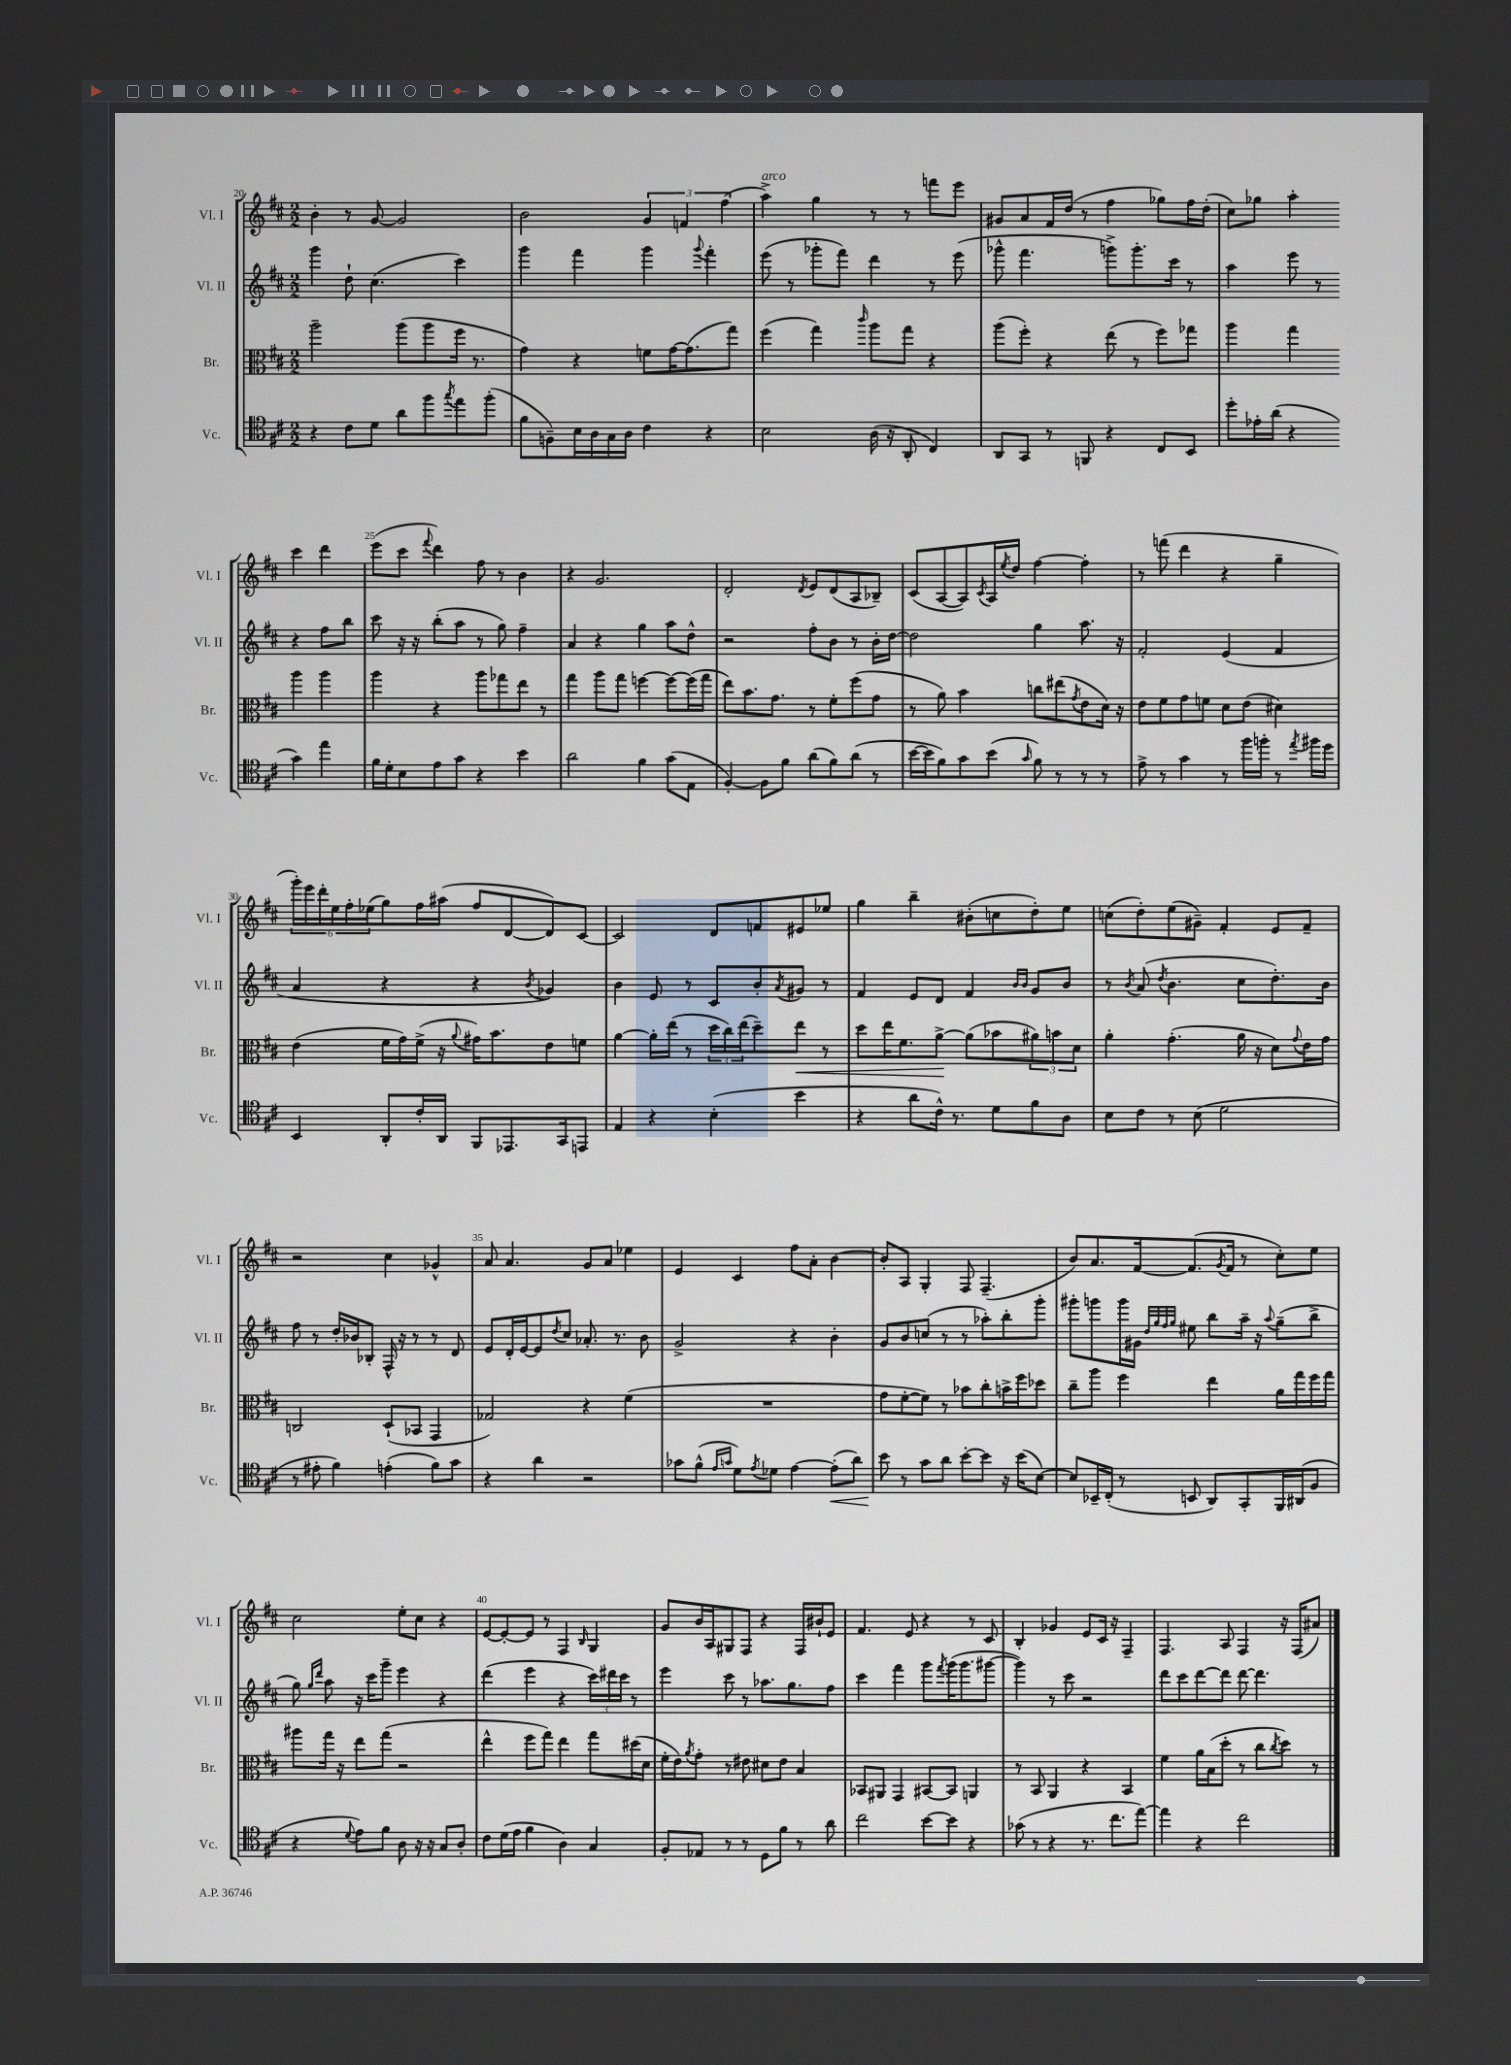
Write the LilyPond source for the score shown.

<<
\new StaffGroup <<
\new Staff = "s0" \with { instrumentName = "Vl. I" shortInstrumentName = "Vl. I" } {
    \clef treble \key d \major \numericTimeSignature \time 2/2
    b'4-. r8 g'8~ g'2 |
    b'2 \tuplet 3/2 { g'4 f'4 fis''4( } |
    a''4->^\markup { \italic "arco" }) g''4 r8 r8 f'''8 e'''8 |
    gis'8 a'8 fis'16 d''16( r8 fis''4 ges''8) fis''16 d''16-.( |
    cis''8) ges''8 a''4-. cis'''4 d'''4 |
    e'''8( cis'''8 \appoggiatura { fis'''8 } d'''4) fis''8 r8 b'4 |
    r4 g'2. |
    d'2-. \acciaccatura { d'8 } e'8 d'8( a8 bes8--) |
    cis'8( a8~ a8) \acciaccatura { cis'8 } a16 \acciaccatura { e''8 } d''16 fis''4~ fis''4-. |
    r8 f'''8( d'''4 r4 g''4-- |
    \tuplet 6/4 { g'''16-.) e'''16 d'''16-. e''16 fis''16-. ees''16( } g''8) fis''16 ais''16( fis''8 d'8~ d'8) cis'8~ |
    cis'2 d'8 f'8 eis'8 ees''8 |
    g''4 b''4-- bis'8-.( c''8 d''8-.) e''8 |
    c''8( d''8-.) e''8( gis'8--) fis'4-. e'8 fis'8-- |
    r2 cis''4 ges'4-^ |
    a'8 a'4. g'8 a'8 ees''4 |
    e'4 cis'4 fis''8 a'8-. b'4~ |
    b'8-. a8 g4-. fis8 fis4.--( |
    b'8) a'8. fis'16~ fis'8.( \acciaccatura { g'8 } fis'16 r8 cis''8-.) e''8 |
    cis''2 e''8-. cis''8 r4 |
    e'8~ e'8~-. e'8 r8 fis4 \grace { b16 } g4 |
    g'8 b'16 a16 gis8 fis8 r4 fis16 bis'16-! e'8 |
    fis'4. e'8 r4 r8 cis'8 |
    b4-. ges'4 e'8 cis'16 r16 fis4-- |
    fis4. a8 fis4 r16 fis16( ais'8) \bar "|." |
}
\new Staff = "s1" \with { instrumentName = "Vl. II" shortInstrumentName = "Vl. II" } {
    \clef treble \key d \major \numericTimeSignature \time 2/2
    g'''4 d''8-! cis''4.( cis'''4) |
    g'''4 fis'''4 g'''4 \appoggiatura { g'''8 } fis'''4-. |
    e'''8( r8 ges'''8-. fis'''8) d'''4 r8 e'''8( |
    ges'''8-^ fis'''4. g'''8->) g'''8.-. cis'''16 r8 |
    a''4 e'''8 r8 r4 fis''8 b''8 |
    cis'''8 r16 r16 b''8-.( a''8 r8 g''8) fis''4-- |
    a'4 r4 g''4 a''8 d''8-^ |
    r2 fis''8-. b'8 r8 b'16-. d''16~ |
    d''2 g''4 a''8. r16 |
    fis'2-. e'4( fis'4 |
    a'4 r4 r4 \acciaccatura { b'8 } ges'4) |
    b'4 e'8 r8 cis'8 b'8-. \acciaccatura { a'8 } gis'8 r8 |
    fis'4 e'8 d'8 fis'4 \grace { b'16 b'16 } g'8 b'8 |
    r8 \acciaccatura { b'8 } a'8( \acciaccatura { d''8 } b'4. cis''8 d''8.-.) b'16 |
    fis''8 r8 d''16-. bes'16 bes8-. fis16-^ r16 r8 r8 d'8 |
    e'8 d'16-. e'16~ e'8 \acciaccatura { d''8 } cis''8 aes'8.-. r8. b'8 |
    g'2-> r4 b'4-. |
    g'8 b'8 c''8( r8 r8 aes''8-.) b''8-. g'''8-. |
    gis'''8-. g'''8 g'''16 gis'16 \grace { d''32 g''32 fis''32 g''32 } eis''8 b''8 a''16-- r16 \appoggiatura { a''8 } g''8--( b''8-> |
    g''8) \grace { g''16 d'''16 } a''8 r16 cis'''16 g'''8-- e'''4 r4 |
    d'''4( e'''4 r4 \tuplet 3/2 { cis'''16) dis'''16 cis'''16 } r8 |
    e'''4 cis'''8 r8 aes''8. g''8. fis''8 |
    cis'''4 fis'''4 g'''8 \acciaccatura { fis'''8 } g'''16( g'''8. gis'''8~ |
    gis'''4) r8 cis'''8 r2 |
    d'''8 cis'''8 d'''8~ d'''8 d'''8~ d'''4. \bar "|." |
}
\new Staff = "s2" \with { instrumentName = "Br." shortInstrumentName = "Br." } {
    \clef alto \key d \major \numericTimeSignature \time 2/2
    a''2-- a''8( a''8 fis''16 r8. |
    g'4) r4 f'8 g'16~ g'8.( g''8) |
    fis''4( g''4) \grace { cis'''16 } a''8 g''8 r4 |
    a''8( fis''8-.) r4 e''8( r8 fis''8) ges''8 |
    a''4 g''4 a''4 a''4 |
    a''4 r4 a''8 ges''8 e''8 r8 |
    g''4 a''8 g''8 f''4~ f''8~ f''16( g''16 |
    e''8) b'8. g'8. r8 fis'8-. fis''8( g'8 |
    r8 a'8) b'4 c''8 eis''8( \acciaccatura { g'8 } e'8 d'16) r16 |
    e'8 fis'8 g'8 f'8 d'8 e'8( dis'4) |
    e'4( fis'16 g'16) fis'16->( r16 \appoggiatura { a'8 } gis'16) b'8. e'8 f'8 |
    a'4~ a'16-. e''16( r8 \tuplet 3/2 { d''16 cis''16) e''16( } d''8--) e''8\< r8 |
    d''8 e''16 fis'8. a'8~->\! a'8( bes'8 \tuplet 3/2 { ais'8) b'8 d'8 } |
    a'4-. g'4.-.( a'16 r16 d'8) \appoggiatura { g'8 } e'16 g'16 |
    c2 d8-!( bes,8 g,4 |
    ges2) r4 fis'4( |
    R1 |
    g'8 fis'8~-. fis'8) r8 bes'8 cis''8-. b'16-> fis''16 des''8 |
    cis''8-- a''8 fis''4 e''4 a'16 g''16 fis''16 g''16 |
    ais''8 g''16 r16 e''8 g''8( r2 |
    e''4-^ fis''8 g''8) e''4 g''8 dis''16( d'16 |
    fis'16-. e'16) \acciaccatura { a'8 } g'8-. r8 eis'8 dis'8 eis'8 b4 |
    bes,8 ais,8 g,4 bis,8~ bis,8 a,4 |
    r8 b,8 a,4 r4 b,4 |
    fis'4 a'16 b16( d''8-. r8 cis''8 \acciaccatura { cis''8 } d''8) r8 \bar "|." |
}
\new Staff = "s3" \with { instrumentName = "Vc." shortInstrumentName = "Vc." } {
    \clef tenor \key d \major \numericTimeSignature \time 2/2
    r4 cis'8 d'8 a'8 fis''8 \acciaccatura { g''8 } e''8 fis''8-.( |
    fis'8 f8--) b16 a16 g16 a16 cis'4 r4 |
    b2 a16( r16 a,8-. cis4) |
    a,8 g,8 r8 f,8 r4 cis8 b,8 |
    d''8-. ees'16-. a'16( r4 g'4) e''4 |
    fis'16 d'16-. b8 e'8 g'8 r4 b'4 |
    a'2 fis'4 g'8( e8 |
    fis4~-.) fis8 fis'8 a'8( fis'8) a'8( r8 |
    b'16~ b'16 fis'8) g'8 b'8( \grace { g'16 } fis'8) r8 r8 r8 |
    e'8-> r8 g'4 r8 fis''16 f''16-. r8 \acciaccatura { e''8 } fis''16 d''16 |
    b,4 a,8-. cis'16-. a,16 fis,8 ees,8. g,16 e,8 |
    e4 r4 b4-.( b'4 |
    r4 a'8 cis'16-^) r8. d'8 fis'8 a8 |
    b8 cis'8 r8 b8( d'2 |
    r8 eis'8-. fis'4) e'4-.( fis'8) g'8 |
    r4 a'4 r2 |
    ges'8 fis'8-^( \grace { e'16 g'16 } d'8) \acciaccatura { e'8 } des'8 e'4~ e'8-.\<( a'8) |
    b'8\! r8 g'8 a'8 b'8~-. b'8 r16 b'16( b8~) |
    b8 bes,16-- cis16-.( r8 b,8 a,8) g,8-. fis,16 ais,16( fis8 |
    r4 \appoggiatura { d'8 } e'8) fis'8 a8 r16 r16 g8 a8-. |
    cis'8 d'16( e'16 fis'4 a4) g4 |
    fis8-. ees8 r8 r8 d8 fis'8 r8 a'8 |
    cis''2 b'8~ b'8 r4 |
    ges'8( r8 r4 r8. cis''8. e''8~) |
    e''4 r4 cis''2 \bar "|." |
}
>>
>>
\layout { \context { \Score currentBarNumber = #20 \override BarNumber.break-visibility = ##(#f #t #t) barNumberVisibility = #(every-nth-bar-number-visible 5) } }
